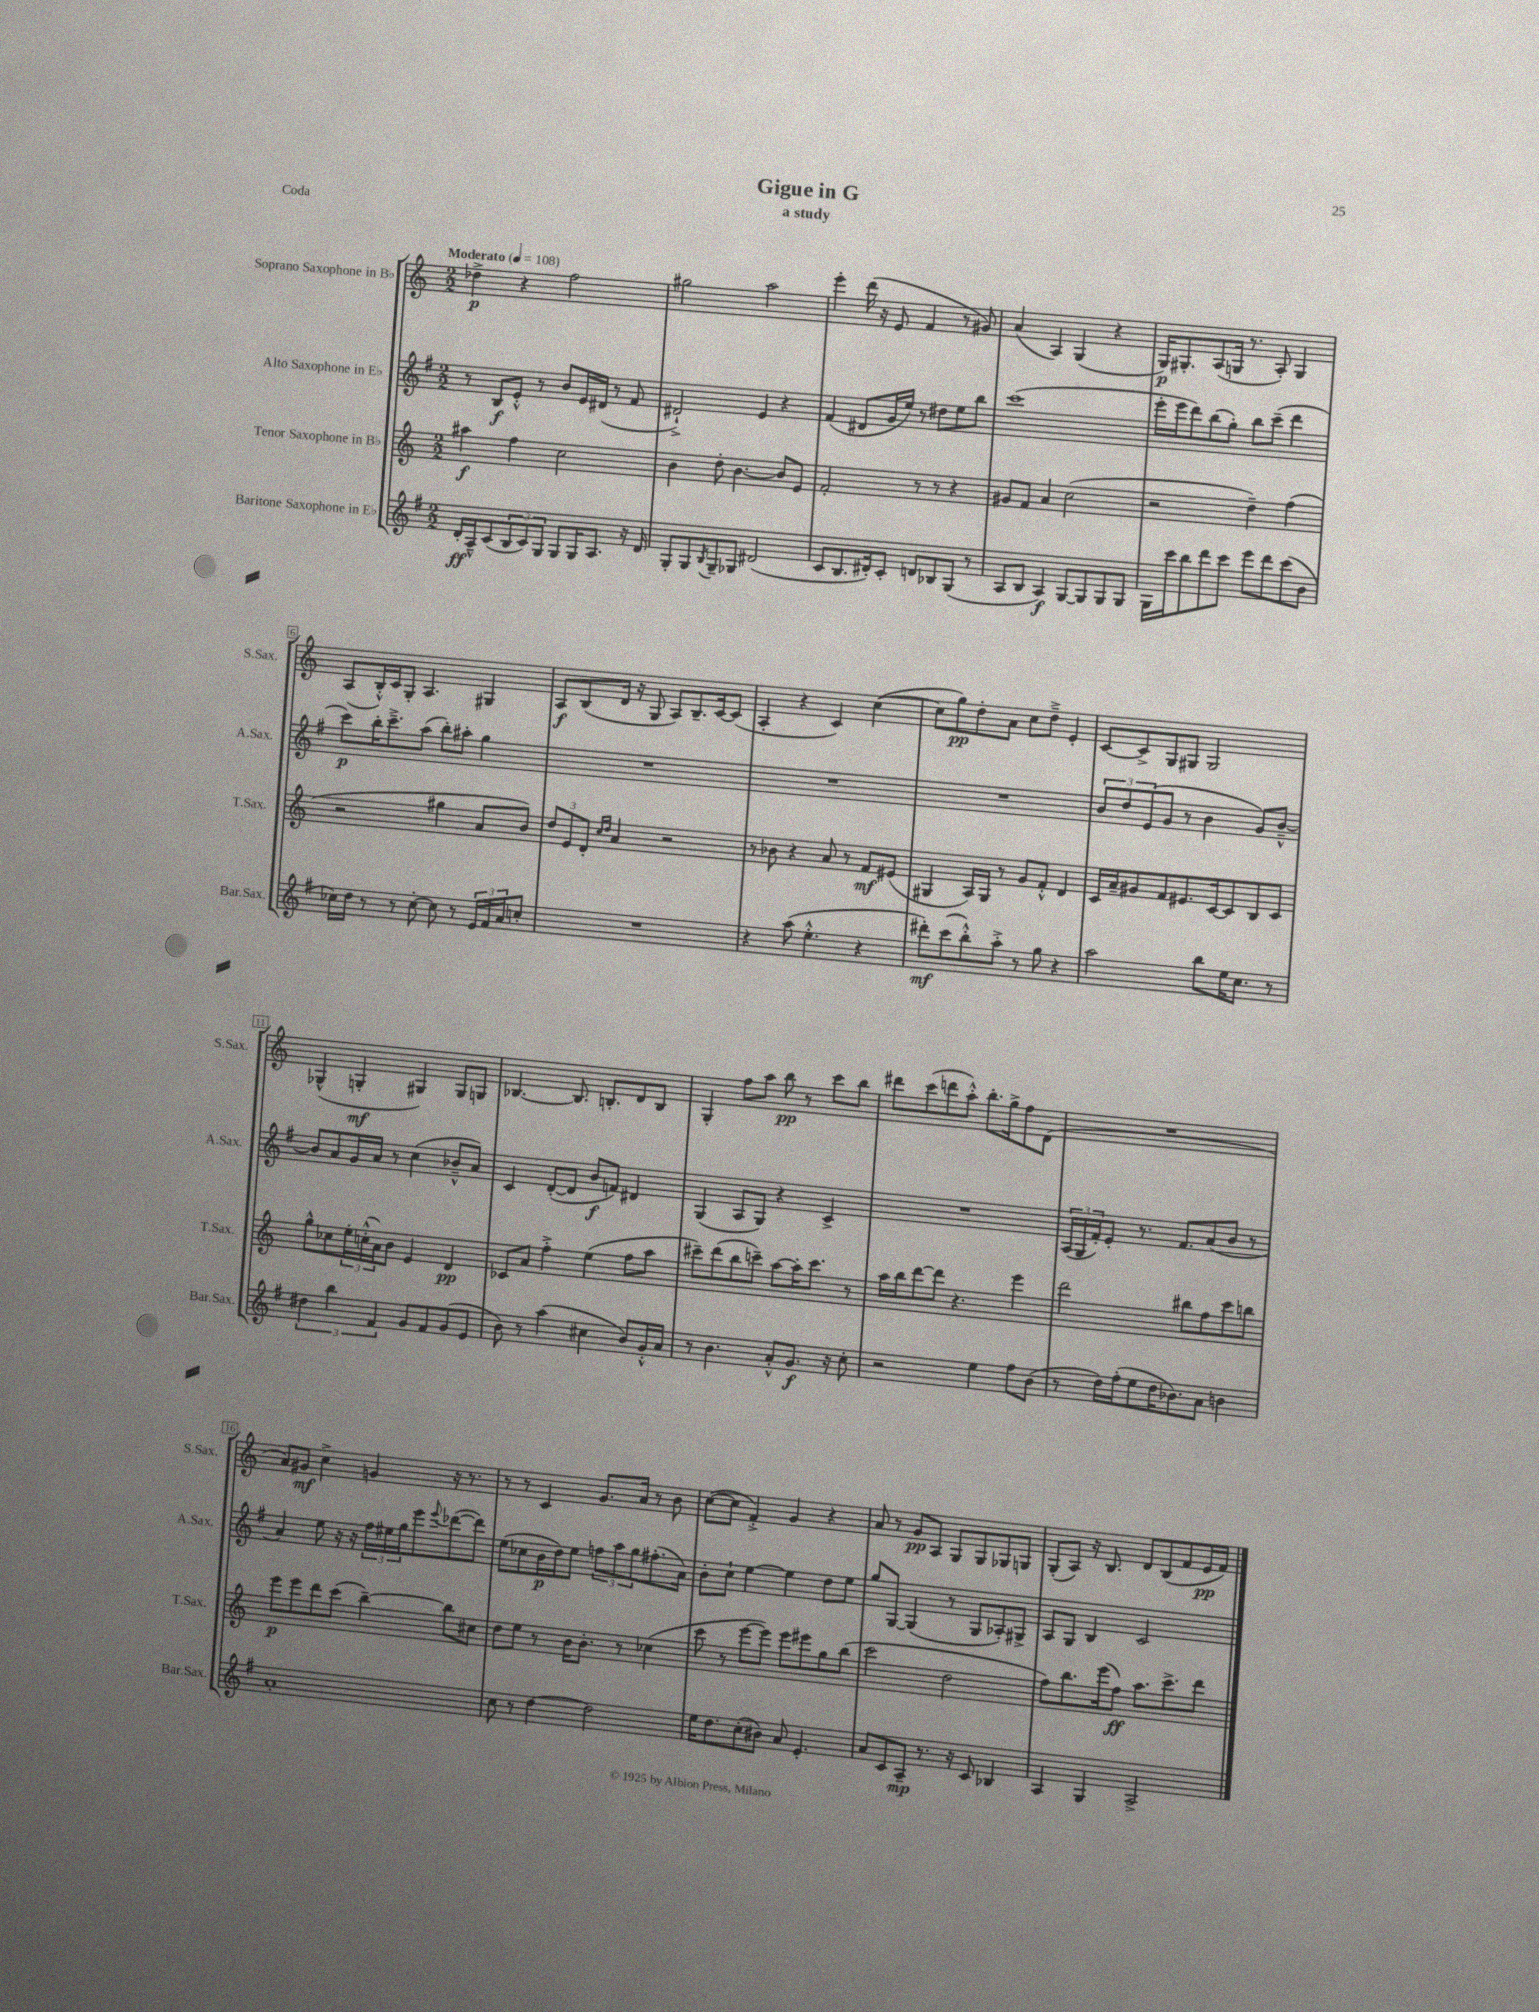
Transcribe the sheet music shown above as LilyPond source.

\header { title = "Gigue in G" subtitle = "a study" piece = "Coda" }
<<
\new StaffGroup <<
\new Staff = "s0" \with { instrumentName = "Soprano Saxophone in Bb" shortInstrumentName = "S.Sax." } {
    \clef treble \key c \major \numericTimeSignature \time 2/2 \tempo "Moderato" 4 = 108
    des''4->\p r4 f''2 |
    gis''2 a''2 |
    e'''4-. d'''16( r16 e'8 f'4 r8 gis'8) |
    a'4( a4) g4( r4 |
    g16\p) gis8.-. a8( g16 r8. a8-.) g4 |
    a8( b16-.-^) c'16 g8-. a4. gis4 |
    a8\f b8( d'16 r16 g8 a8) b8.-- c'16~ c'8( |
    a4-. r4 c'4) c''4~( |
    c''8 g''8\pp) d''8-. a'8 c''8 d''8---> e'4-. |
    c'8~ c'8-> g8 gis8 gis2 |
    ges4-^( g4-.\mf gis4) gis8 g8 |
    bes4.~ bes8. b8.-. d'8 b8 |
    g4-. f''8 a''8 b''8\pp r8 c'''8 b''8 |
    dis'''8 c'''8( d'''8 a''8-.-^) b''8.-. g''16-> f''8 d'8( |
    R1 |
    a'8) gis'8\mf c''4-> g'4 r16 r8. |
    r8 r8 c'4 g'8. a'16 r8 b'8 |
    c''8~( c''8 f'4-.->) g'4 r4 |
    a'8 r8 g'8\pp a8 g8 g8 ges8 g8 |
    g8-.( a8) r16 b8. d'8 b8( f'8 e'16\pp f'16) \bar "|." |
}
\new Staff = "s1" \with { instrumentName = "Alto Saxophone in Eb" shortInstrumentName = "A.Sax." } {
    \clef treble \key g \major \numericTimeSignature \time 2/2
    r8 b8\f e'8-.-^ r8 b'8 e'16 dis'16( r8 fis'8 |
    dis'2-!->) e'4 r4 |
    fis'4( dis'8 g'16 e''16) r8 dis''8 e''8 b''8 |
    c'''1( |
    e'''16-. e'''16 d'''8) b''8( g''8-.) b''8 c'''8--( d'''4 |
    c'''8\p) b''16-. c'''8.---> a''8( b''8-.) ais''8-. g''4 |
    R1 |
    R1 |
    R1 |
    \tuplet 3/2 { b'8 d''8 e'8( } g'8 r8 b'4 g'8) b'8~---^ |
    b'8 a'8 g'16 a'16 r8 c''4( bes'8---^ a'8) |
    c'4 d'8~-.( d'8 b'8\f f'8) dis'4 |
    g4( a8 g8) r4 c'4-> |
    R1 |
    \tuplet 3/2 { a16( g16 fis'16-.) } e'8-. r8. fis'8. a'8( b'8 r8 |
    a'4) e''8 r16 r16 \tuplet 3/2 { fis''16 eis''16 g''16 } e'''8 \appoggiatura { e'''8 } des'''8~( des'''8) |
    e''8( ces''8 b'16\p d''16) e''8 \tuplet 3/2 { f''8 a''8 g''8 } fis''8.-.( a'16) |
    b'8-. c''8-! e''4~ e''4 d''8 e''8 |
    g''8 g8~ g4( r8 g8 aes8-.) gis8-> |
    a8 g8 b4 c'2 \bar "|." |
}
\new Staff = "s2" \with { instrumentName = "Tenor Saxophone in Bb" shortInstrumentName = "T.Sax." } {
    \clef treble \key c \major \numericTimeSignature \time 2/2
    ais''4\f f''4 c''2 |
    b'4 d''8-. b'4.~ b'8 e'8 |
    f'2-. r8 r8 r4 |
    gis'8 f'8 a'4 c''2( |
    r2 d''4--) f''4( |
    r2 gis''4 a'8 b'8) |
    \tuplet 3/2 { d''8 e'8 d'8-. } \grace { c''16 d''16 } a'4 r2 |
    r8 bes'8 r4 a'8 r8 f'8\mf eis'8( |
    gis4 a16) gis16 r8 g'8 f'8-.-^ d'4 |
    c'16 a'16-- gis'8 f'8 eis'8. c'16~ c'8 b8 c'8 |
    g''8-^ ces''8 \tuplet 3/2 { e''16-. c''16-.-^( a'16) } b'8 e'4 d'4\pp |
    ces'8 a'8 f''4-.-> e''4( f''8 a''8 |
    cis'''8--) d'''8( b''8 c'''8--) a''8~ a''16-. c'''8. r8 |
    a''16 b''16 d'''8~ d'''8 r4. e'''4 |
    d'''2 bis''8 f''8 c'''8 b''8 |
    e'''8\p e'''8 d'''8 c'''8( b''4~--) b''8 cis''8 |
    d''8 e''8 r8 b'16 b'8.-. r8 ces''4( |
    c'''8 r8 e'''8~ e'''8) e'''8 eis'''8 g''8 b''8( |
    c'''2 d''2 |
    f''8) b''8. e'''16( f''8\ff) a''8. c'''8.-> d'''8 \bar "|." |
}
\new Staff = "s3" \with { instrumentName = "Baritone Saxophone in Eb" shortInstrumentName = "Bar.Sax." } {
    \clef treble \key g \major \numericTimeSignature \time 2/2
    d'16-.\ff a16---^ c'8( \tuplet 3/2 { b8 c'8) g8 } g8 g16 a8. r16 d'16 |
    g8-. g8 \acciaccatura { b8 } g8-- ges8 dis'2( |
    c'8 b8. dis'16-.) c'8-. d'8 bes8 g8( r8 |
    a8 b8 a4\f) g8~ g8 g8 g8 |
    g16 c'''16 b''8 d'''8 c'''8 e'''8 d'''8 c'''8( b'8 |
    ces''16) d''16 r8 r8 ces''8~-. ces''8 r8 \tuplet 3/2 { e'16 fis'16 a'16 } c''8-. |
    R1 |
    r4 a''8( e''4.-.-^ r4 |
    dis'''8-.\mf) c'''8( b''8-.-^) a''8-.-> r8 g''8 r4 |
    a''2 b''8 e''16 c''8. r8 |
    \tuplet 3/2 { dis''4 b''4 fis'4 } g'8 fis'8 g'8( e'8 |
    b'8) r8 a''4( cis''4 b'8) g'16-.-^ a'16 |
    r8 b'4. a'8-.-^ g'8.\f r16 c''8-. |
    r2 e''4 fis''8 b'8( |
    r8 d''16) fis''16-.( e''8 d''16 bes'8.) a'8 b'4 |
    a'1-. |
    c''8 r8 d''4~ d''2 |
    e''16 d''8. c''8-.( bis'8) a'8 e'4.-. |
    a'8 c'8 a8--\mp r8. r16 c'8 bes4 |
    a4 g4 a2-> \bar "|." |
}
>>
>>
\layout { \context { \Score \override BarNumber.stencil = #(make-stencil-boxer 0.1 0.3 ly:text-interface::print) } }
